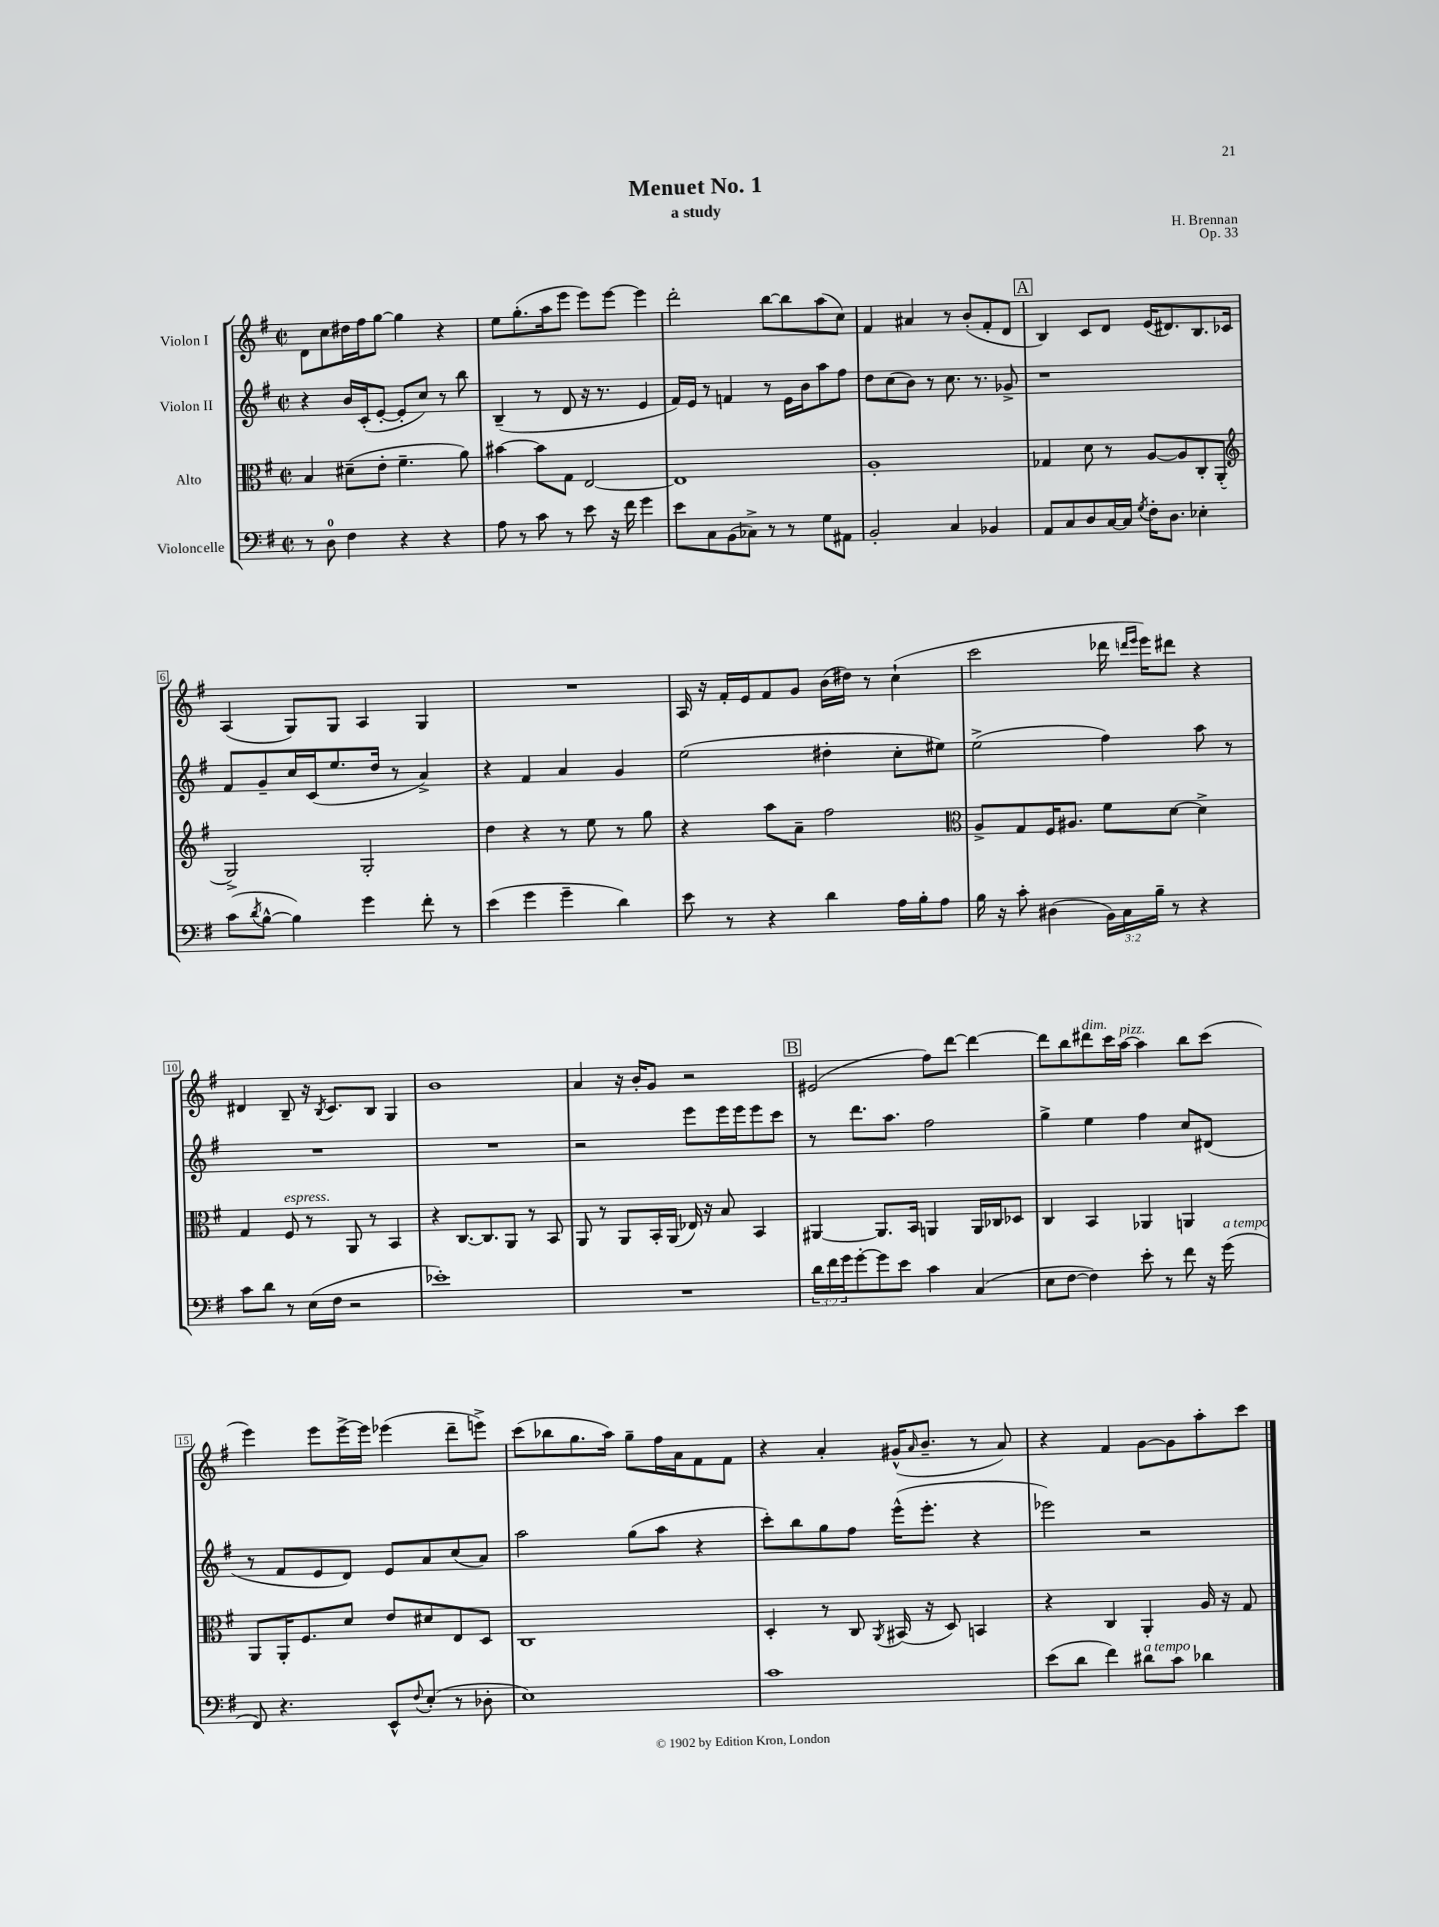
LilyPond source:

\header { title = "Menuet No. 1" composer = "H. Brennan" subtitle = "a study" opus = "Op. 33" }
<<
\new StaffGroup <<
\new Staff = "s0" \with { instrumentName = "Violon I" } {
    \clef treble \key g \major \defaultTimeSignature \time 2/2
    d'8 c''8 dis''16 fis''16 g''8~ g''4 r4 |
    e''8 g''8.-.( a''16 e'''8 e'''8) e'''8~ e'''4 |
    d'''2-. b''8~ b''8 a''8( c''8) |
    fis'4 ais'4 r8 b'8-.( fis'8-. d'8 |
    \mark \markup { \box "A" } b4) c'8 d'8 e'16( dis'8.) b8. ces'16 |
    a4( g8) g8 a4 g4 |
    R1 |
    a16 r16 fis'16-. e'16 fis'8 g'8 b'16( dis''16) r8 c''4-!( |
    c'''2 des'''16 \grace { d'''16 e'''16 } e'''16) dis'''8 r4 |
    dis'4 b8-- r16 \acciaccatura { b8 } c'8. b8 g4 |
    b'1 |
    a'4 r16 b'16-. g'8 r2 |
    \mark \markup { \box "B" } eis'2( fis''8) d'''8~ d'''4~ |
    d'''8 b''8 dis'''8^\markup { \italic "dim." } c'''16 a''16~^\markup { \italic "pizz." } a''4 b''8 c'''8( |
    e'''4) e'''8 e'''16~-> e'''16 ees'''4( d'''8-- e'''8->) |
    c'''8( bes''8 g''8. a''16) g''8-- fis''16 a'16 fis'8 fis'8 |
    r4 a'4-. gis'16-^( \grace { a'16 } b'8.-- r8 a'8) |
    r4 fis'4 g'8~ g'8 a''8-. c'''8 \bar "|." |
}
\new Staff = "s1" \with { instrumentName = "Violon II" } {
    \clef treble \key g \major \defaultTimeSignature \time 2/2
    r4 b'16 c'16-.( e'8~-. e'8-. c''8) r8 b''8 |
    b4--( r8 d'8 r16 r8. e'4 |
    fis'16) e'16 r8 f'4 r8 e'16 b'16 a''8 fis''8 |
    d''8 c''8( b'8) r8 c''8. r8. ges'8-> |
    \mark \markup { \box "A" } r1 |
    fis'8 g'8-- c''16 c'16( e''8. d''16 r8 a'4->) |
    r4 fis'4 a'4 g'4 |
    e''2( dis''4-. c''8-. eis''8) |
    e''2->( fis''4) a''8 r8 |
    R1 |
    R1 |
    r2 e'''8 e'''16 e'''16 e'''8 c'''8 |
    \mark \markup { \box "B" } r8 d'''8. a''8. fis''2 |
    g''4-> e''4 fis''4 c''8 dis'8( |
    r8 fis'8 e'8 d'8) e'8 a'8 c''8( a'8) |
    a''2 g''8( a''8 r4 |
    c'''8-.) b''8 g''8 fis''8 e'''16-^( e'''8.-. r4 |
    ees'''2) r2 \bar "|." |
}
\new Staff = "s2" \with { instrumentName = "Alto" } {
    \clef alto \key g \major \defaultTimeSignature \time 2/2
    b4 dis'8--( e'8-. fis'4.-- a'8) |
    bis'4~ bis'8 g8 e2~ |
    e1 |
    a1-. |
    \mark \markup { \box "A" } ges4 d'8 r8 a8~ a8 c8-. a,8-.( |
    \clef treble g2->) g2-. |
    d''4 r4 r8 e''8 r8 g''8 |
    r4 a''8 a'8-- fis''2 |
    \clef alto a8-> g8 fis16 ais8. fis'8 d'8~ d'4-> |
    g4 fis8^\markup { \italic "espress." } r8 a,8 r8 b,4 |
    r4 c8.~ c8. a,8 r8 b,8 |
    a,8 r8 a,8 b,16-. a,16( ees16) r16 b8 b,4 |
    \mark \markup { \box "B" } ais,4~ ais,8. b,16 a,4 a,16 ces16 des8 |
    c4 b,4 aes,4 a,4 |
    a,8 a,16-. fis8. d'8 e'8 dis'8 e8 d8 |
    c1 |
    d4-. r8 c8 \acciaccatura { a,8 } bis,16( r16 d8) b,4 |
    r4 c4 a,4-. a16 r16 g8 \bar "|." |
}
\new Staff = "s3" \with { instrumentName = "Violoncelle" } {
    \clef bass \key g \major \defaultTimeSignature \time 2/2 \override Staff.TupletNumber.text = #tuplet-number::calc-fraction-text
    r8 d8-0 fis4 r4 r4 |
    a8 r8 c'8 r8 e'8 r16 fis'16 g'4 |
    e'8 c8 b,8( ces8->) r8 r8 g8 ais,8 |
    b,2-. c4 bes,4 |
    \mark \markup { \box "A" } a,8 c8 d8 c16~ c16 \acciaccatura { g8 } fis16-. d8. ees4-. |
    c'8( \acciaccatura { d'8 } b8~-^ b4) g'4 fis'8-. r8 |
    e'4( g'4 g'4-- d'4) |
    e'8 r8 r4 d'4 a16 b16-. a8 |
    b16 r16 c'8-. dis4( \tuplet 3/2 { b,16) c16 b16-- } r8 r4 |
    c'8 d'8 r8 e16( fis16 r2 |
    ees'1-.) |
    R1 |
    \mark \markup { \box "B" } \tuplet 3/2 { d'16 fis'16 g'16 } g'8~-. g'8 e'8 c'4 c4( |
    e8 fis8~ fis4) e'8-. r8 fis'8 r16 g'16^\markup { \italic "a tempo" }( |
    fis,8) r4. e,8-^ \appoggiatura { fis8 } e8-.( r8 des8-. |
    e1) |
    c'1 |
    e'8( d'8 fis'4) dis'8^\markup { \italic "a tempo" } c'8 des'4 \bar "|." |
}
>>
>>
\layout { \context { \Score \override BarNumber.stencil = #(make-stencil-boxer 0.1 0.3 ly:text-interface::print) } }
